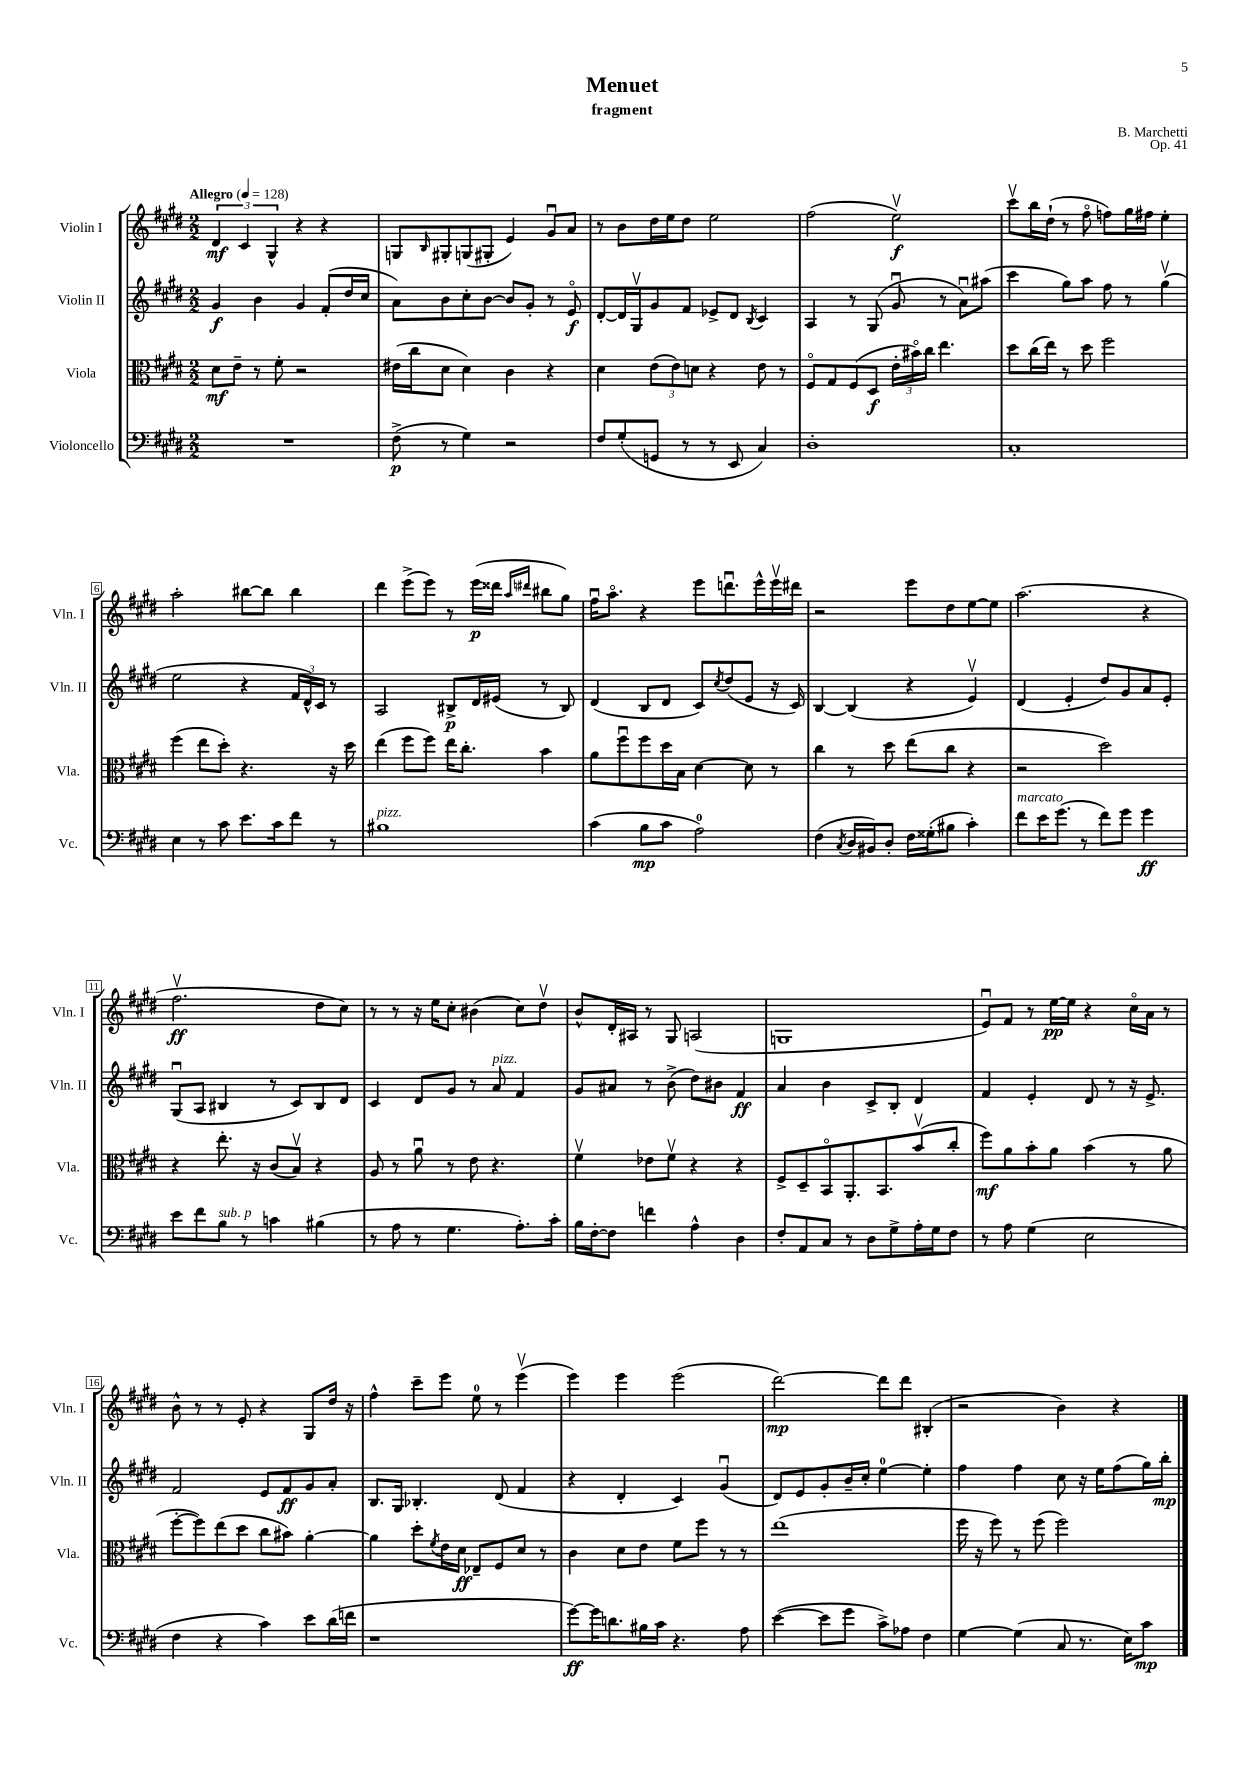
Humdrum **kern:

**kern	**dynam	**kern	**dynam	**kern	**dynam	**kern	**dynam
*part4	*part4	*part3	*part3	*part2	*part2	*part1	*part1
*staff4	*staff4	*staff3	*staff3	*staff2	*staff2	*staff1	*staff1
*I"Violoncello	*	*I"Viola	*	*I"Violin II	*	*I"Violin I	*
*I'Vc.	*	*I'Vla.	*	*I'Vln. II	*	*I'Vln. I	*
*clefF4	*	*clefC3	*	*clefG2	*	*clefG2	*
*k[f#c#g#d#]	*	*k[f#c#g#d#]	*	*k[f#c#g#d#]	*	*k[f#c#g#d#]	*
*M2/2	*	*M2/2	*	*M2/2	*	*M2/2	*
*MM128	*	*MM128	*	*MM128	*	*MM128	*
=1	=1	=1	=1	=1	=1	=1	=1
!	!	!	!	!	!	!LO:TX:a:B:t=Allegro	!
1r	.	8d#\L	mf	4g#/	f	6d#/	mf
.	.	8e~\J	.	.	.	.	.
.	.	.	.	.	.	6c#/	.
.	.	8r	.	4b\	.	.	.
.	.	.	.	.	.	6G#^^/	.
.	.	8f#'\	.	.	.	.	.
.	.	2r	.	4g#/	.	4r	.
.	.	.	.	(8f#'/L	.	4r	.
.	.	.	.	16dd#/L	.	.	.
.	.	.	.	16cc#/JJ	.	.	.
=2	=2	=2	=2	=2	=2	=2	=2
(8F#^\	p	(16e#X\LL	.	8a\L)	.	8Gn/L	.
.	.	16cc#\J	.	.	.	.	.
.	.	.	.	.	.	16qqB/	.
8r	.	8d#\J	.	8b\	.	8G#X'/	.
4G#\)	.	4d#\)	.	8cc#'\	.	(8Gn/	.
.	.	.	.	[8b\J	.	8G#X'/J	.
2r	.	4c#\	.	8b/L]	.	4e/)	.
.	.	.	.	8g#'/J	.	.	.
.	.	4r	.	8r	.	8g#u/L	.
.	.	.	.	8e/	f	8a/J	.
=3	=3	=3	=3	=3	=3	=3	=3
8F#/L	.	4d#\	.	[8d#'/L	.	8r	.
(8G#'/	.	.	.	16d#/L]	.	8b\L	.
.	.	.	.	16G#v/J	.	.	.
8GGn/J	.	(12e\L	.	8g#/	.	16dd#\L	.
.	.	.	.	.	.	16ee\J	.
.	.	12e\)	.	.	.	.	.
8r	.	.	.	8f#/J	.	8dd#\J	.
.	.	12dn\J	.	.	.	.	.
8r	.	4r	.	8e-X^/L	.	2ee\	.
8EE/	.	.	.	8d#/J	.	.	.
.	.	.	.	8qB/	.	.	.
4C#/)	.	8e\	.	4c#/	.	.	.
.	.	8r	.	.	.	.	.
=4	=4	=4	=4	=4	=4	=4	=4
1D#'	.	8F#/L	.	4A/	.	(2ff#\	.
.	.	8G#/	.	.	.	.	.
.	.	(8F#/	.	8r	.	.	.
.	.	8D#/J	f	(8G#/	.	.	.
.	.	24e'\LL	.	8g#u/	.	2eev\)	f
.	.	24b#X\)	.	.	.	.	.
.	.	24cc#\JJ	.	.	.	.	.
.	.	4.ee\	.	8r	.	.	.
.	.	.	.	8au\L)	.	.	.
.	.	.	.	(8aa#X\J	.	.	.
=5	=5	=5	=5	=5	=5	=5	=5
1C#'	.	8dd#\L	.	4ccc#\	.	8ccc#v\L	.
.	.	(16cc#\L	.	.	.	16bb\L	.
.	.	16ee\JJ)	.	.	.	(16dd#`\JJ	.
.	.	8r	.	8gg#\L)	.	8r	.
.	.	8dd#\	.	8aa\J	.	8ff#\	.
.	.	2ff#\	.	8ff#\	.	8ffn\L)	.
.	.	.	.	8r	.	16gg#\L	.
.	.	.	.	.	.	16ff#X\JJ	.
.	.	.	.	(4gg#v\	.	4ee'\	.
!!LO:LB:g=z
=6	=6	=6	=6	=6	=6	=6	=6
4E\	.	(4ff#\	.	2ee\	.	2aa'\	.
8r	.	8ee\L	.	.	.	.	.
8c#\	.	8dd#'\J)	.	.	.	.	.
8.e\L	.	4.r	.	4r	.	[8bb#X\L	.
.	.	.	.	.	.	8bb#\J]	.
16c#\k	.	.	.	.	.	.	.
8f#\J	.	.	.	24f#/LL	.	4bb#\	.
.	.	.	.	24d#^^/)	.	.	.
.	.	.	.	24c#/JJ	.	.	.
8r	.	16r	.	8r	.	.	.
.	.	16dd#\	.	.	.	.	.
=7	=7	=7	=7	=7	=7	=7	=7
!LO:TX:a:i:t=pizz.	!	!	!	!	!	!	!
1B#X	.	(4ee\	.	2A/	.	4ddd#\	.
.	.	8ff#\L	.	.	.	(8eee^\L	.
.	.	8ff#\J)	.	.	.	8eee\J)	.
.	.	16ee\KL	.	8B#X^/L	p	8r	.
.	.	8.cc#'\J	.	.	.	.	.
.	.	.	.	16d#/L	.	(16eee\LL	p
.	.	.	.	(16e#X/JJ	.	16ddd##X\JJ	.
.	.	.	.	.	.	16qqaa/LL	.
.	.	.	.	.	.	16qqddd#X/JJ	.
.	.	4b\	.	8r	.	8bb#X\L	.
.	.	.	.	8B#/)	.	8gg#\J)	.
=8	=8	=8	=8	=8	=8	=8	=8
(4c#\	.	8a\L	.	(4d#/	.	16ff#u\KL	.
.	.	.	.	.	.	8.aa\J	.
.	.	8ff#u\	.	.	.	.	.
8B\L	mp	8ff#\	.	8B/L	.	4r	.
8c#\J	.	16dd#\L	.	8d#/J	.	.	.
.	.	16B\JJ	.	.	.	.	.
2A\)	.	[4d#\	.	8c#/L)	.	8eee\L	.
.	.	.	.	8qcc#/	.	.	.
.	.	.	.	(8dd#/	.	8.dddnu\	.
.	.	8d#\]	.	8e/J	.	.	.
.	.	.	.	.	.	16eee^^\L	.
.	.	8r	.	16r	.	16eeev\	.
.	.	.	.	16c#/)	.	16ddd#X\JJ	.
=9	=9	=9	=9	=9	=9	=9	=9
(4F#\	.	4cc#\	.	[4B/	.	2r	.
8qC#/	.	.	.	.	.	.	.
16D#/LL	.	8r	.	(4B/]	.	.	.
16BB#X/J)	.	.	.	.	.	.	.
8D#'/J	.	8dd#\	.	.	.	.	.
16F#\LL	.	(8ee\L	.	4r	.	8eee\L	.
(16G##X'\J	.	.	.	.	.	.	.
8B#X\J	.	8cc#\J	.	.	.	8dd#\	.
4c#'\)	.	4r	.	4ev/)	.	[8ee\	.
.	.	.	.	.	.	8ee\J]	.
=10	=10	=10	=10	=10	=10	=10	=10
!LO:TX:a:i:t=marcato	!	!	!	!	!	!	!
8f#\L	.	2r	.	(4d#/	.	(2.aa\	.
16e\K	.	.	.	.	.	.	.
(8.g#\J	.	.	.	.	.	.	.
.	.	.	.	4e'/	.	.	.
8r	.	.	.	.	.	.	.
8f#\L)	.	2dd#\)	.	8dd#/L)	.	.	.
8g#\J	.	.	.	8g#/	.	.	.
4g#\	ff	.	.	8a/	.	4r	.
.	.	.	.	8e'/J	.	.	.
!!LO:LB:g=z
=11	=11	=11	=11	=11	=11	=11	=11
8e\L	.	4r	.	(8G#u/L	.	2.ff#v\	ff
8f#\	.	.	.	8A/J	.	.	.
!LO:TX:a:i:t=sub. p	!	!	!	!	!	!	!
8B\J	.	8.ee'\	.	4B#X/	.	.	.
8r	.	.	.	.	.	.	.
.	.	16r	.	.	.	.	.
4cn\	.	(8c#/L	.	8r	.	.	.
.	.	8Bv/J)	.	8c#/L)	.	.	.
(4B#X\	.	4r	.	8B#/	.	8dd#\L	.
.	.	.	.	8d#/J	.	8cc#\J)	.
=12	=12	=12	=12	=12	=12	=12	=12
8r	.	8A/	.	4c#/	.	8r	.
8A\	.	8r	.	.	.	8r	.
8r	.	8au\	.	8d#/L	.	16r	.
.	.	.	.	.	.	16ee\KL	.
4.G#\	.	8r	.	8g#/J	.	8cc#'\J	.
.	.	8e\	.	8r	.	(4b#X\	.
!	!	!	!	!LO:TX:a:i:t=pizz.	!	!	!
.	.	4.r	.	8a/	.	.	.
8.A'\L)	.	.	.	4f#/	.	8cc#\L)	.
.	.	.	.	.	.	8dd#v\J	.
16c#'\Jk	.	.	.	.	.	.	.
=13	=13	=13	=13	=13	=13	=13	=13
16B\LL	.	4f#v\	.	8g#/L	.	8b^^/L	.
[16F#'\J	.	.	.	.	.	.	.
8F#\J]	.	.	.	8a#X/J	.	16d#'/L	.
.	.	.	.	.	.	16A#X/JJ	.
4fn\	.	8e-X\L	.	8r	.	8r	.
.	.	8f#v\J	.	(8b^\	.	8G#/	.
4A^^\	.	4r	.	8dd#\L)	.	(2An/	.
.	.	.	.	8b#X\J	.	.	.
4D#\	.	4r	.	4f#/	ff	.	.
=14	=14	=14	=14	=14	=14	=14	=14
8F#'/L	.	8F#^/L	.	4a/	.	1Gn	.
8AA/	.	8D#~/	.	.	.	.	.
8C#/J	.	8BB/	.	4b\	.	.	.
8r	.	8.AA'/	.	.	.	.	.
8D#\L	.	.	.	8c#^/L	.	.	.
.	.	8.BB/	.	.	.	.	.
8G#^\	.	.	.	8B'/J	.	.	.
16A'\L	.	(8bv/	.	4d#/	.	.	.
16G#\J	.	.	.	.	.	.	.
8F#\J	.	8cc#'/J	.	.	.	.	.
=15	=15	=15	=15	=15	=15	=15	=15
8r	.	8ff#\L)	mf	4f#/	.	8eu/L)	.
8A\	.	8a\	.	.	.	8f#/J	.
(4G#\	.	8b'\	.	4e'/	.	8r	.
.	.	8a\J	.	.	.	[16ee\LL	pp
.	.	.	.	.	.	16ee\JJ]	.
2E\	.	(4b\	.	8d#/	.	4r	.
.	.	.	.	8r	.	.	.
.	.	8r	.	16r	.	16cc#\LL	.
.	.	.	.	8.e^/	.	16a\JJ	.
.	.	8a\	.	.	.	8r	.
!!LO:LB:g=z
=16	=16	=16	=16	=16	=16	=16	=16
4F#\	.	[8ff#'\L	.	2f#/	.	8b^^\	.
.	.	8ff#\])	.	.	.	8r	.
4r	.	(8ee\	.	.	.	8r	.
.	.	8dd#\J	.	.	.	8e'/	.
4c#\)	.	8cc#\L	.	8e/L	.	4r	.
.	.	8b#X\J)	.	8f#/	ff	.	.
8e\L	.	[4a'\	.	8g#/	.	8G#/L	.
(16d#\L	.	.	.	8a'/J	.	16dd#/Jk	.
16fn\JJ	.	.	.	.	.	16r	.
=17	=17	=17	=17	=17	=17	=17	=17
1r	.	4a\]	.	8.B/L	.	4ff#^^\	.
.	.	.	.	16G#/Jk	.	.	.
.	.	8dd#'\L	.	4.B-X'/	.	8ccc#~\L	.
.	.	8qf#/	.	.	.	.	.
.	.	16e\L	.	.	.	8eee\J	.
.	.	16d#\JJ	ff	.	.	.	.
.	.	8E-X~/L	.	.	.	8ee\	.
.	.	8F#/	.	(8d#/	.	8r	.
.	.	8d#/J	.	4f#/	.	(4eeev\	.
.	.	8r	.	.	.	.	.
=18	=18	=18	=18	=18	=18	=18	=18
[8g#\L)	ff	4c#\	.	4r	.	4eee\)	.
16g#\K]	.	.	.	.	.	.	.
8.dn\	.	.	.	.	.	.	.
.	.	8d#\L	.	4d#'/	.	4eee\	.
16B#X\L	.	8e\J	.	.	.	.	.
16c#\JJ	.	.	.	.	.	.	.
4.r	.	8f#\L	.	4c#/)	.	(2eee\	.
.	.	8ff#\J	.	.	.	.	.
.	.	8r	.	(4g#u/	.	.	.
8A\	.	8r	.	.	.	.	.
=19	=19	=19	=19	=19	=19	=19	=19
([4e\	.	(1ee	.	8d#/L)	.	[2ddd#\)	mp
.	.	.	.	8e/	.	.	.
8e\L]	.	.	.	8g#'/	.	.	.
8g#\J	.	.	.	16b~/L	.	.	.
.	.	.	.	16cc#'/JJ	.	.	.
8c#^\L)	.	.	.	[4ee\	.	8ddd#\L]	.
8A-X\J	.	.	.	.	.	8ddd#\J	.
4F#\	.	.	.	4ee'\]	.	(4B#X'/	.
=20	=20	=20	=20	=20	=20	=20	=20
[4G#\	.	16ff#\	.	4ff#\	.	2r	.
.	.	16r	.	.	.	.	.
.	.	8ff#\)	.	.	.	.	.
(4G#\]	.	8r	.	4ff#\	.	.	.
.	.	(8ff#\	.	.	.	.	.
8C#/	.	2ff#\)	.	8cc#\	.	4b\)	.
8.r	.	.	.	16r	.	.	.
.	.	.	.	16ee\KL	.	.	.
.	.	.	.	(8ff#\	.	4r	.
16E\KL)	.	.	.	.	.	.	.
8c#\J	mp	.	.	16gg#\L)	.	.	.
.	.	.	.	16bb'\JJ	mp	.	.
==	==	==	==	==	==	==	==
*-	*-	*-	*-	*-	*-	*-	*-
